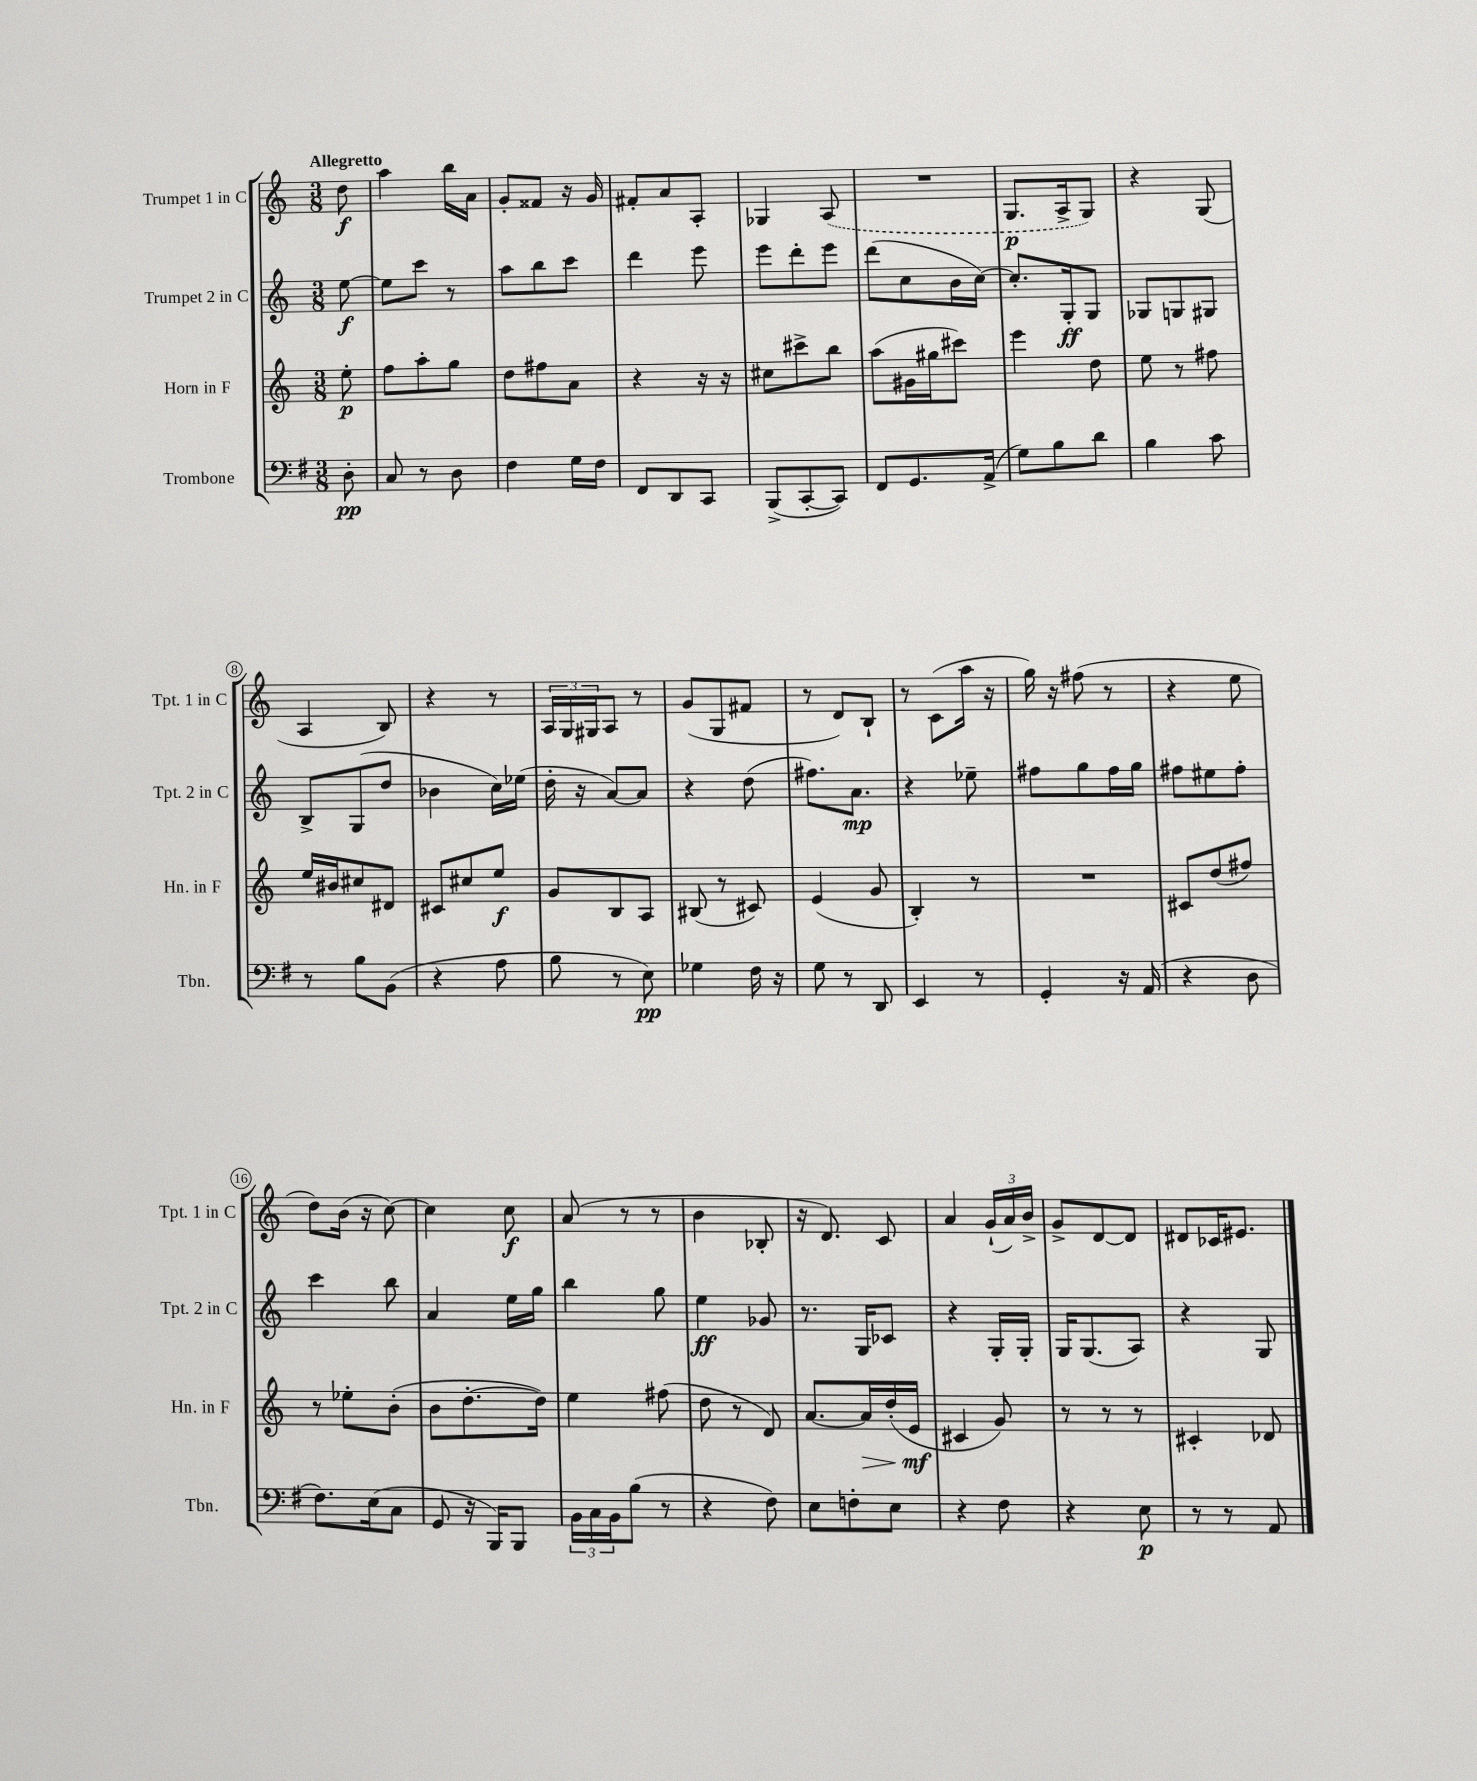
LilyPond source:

<<
\new StaffGroup <<
\new Staff = "s0" \with { instrumentName = "Trumpet 1 in C" shortInstrumentName = "Tpt. 1 in C" } {
    \clef treble \key c \major \numericTimeSignature \time 3/8 \partial 8 \tempo "Allegretto"
    d''8\f |
    a''4 b''16 a'16 |
    g'8-. fisis'8 r16 g'16 |
    fis'8-. a'8 a8-. |
    ges4 \once \slurDashed a8( |
    R4. |
    g8.\p a16-> g8) |
    r4 g8( |
    a4 b8) |
    r4 r8 |
    \tuplet 3/2 { a16 g16 gis16 } a8 r8 |
    g'8( g8 fis'8 |
    r8 d'8) b8-! |
    r8 c'8( a''16 r16 |
    g''16) r16 fis''8( r8 |
    r4 e''8 |
    d''8) b'16( r16 c''8~) |
    c''4 c''8\f |
    a'8( r8 r8 |
    b'4 bes8-. |
    r16 d'8.) c'8 |
    a'4 \tuplet 3/2 { g'16-!( a'16) b'16-> } |
    g'8-> d'8~ d'8 |
    dis'8 ces'16 eis'8. \bar "|." |
}
\new Staff = "s1" \with { instrumentName = "Trumpet 2 in C" shortInstrumentName = "Tpt. 2 in C" } {
    \clef treble \key c \major \numericTimeSignature \time 3/8 \partial 8
    e''8~\f |
    e''8 c'''8 r8 |
    a''8 b''8 c'''8 |
    d'''4 e'''8 |
    e'''8 d'''8-. e'''8 |
    d'''8( c''8 b'16 c''16~) |
    c''8.-. g16-.\ff g8 |
    ges8 g8 gis8 |
    b8-> g8( d''8 |
    bes'4 c''16) ees''16( |
    d''16-. r16 a'8~) a'8 |
    r4 d''8( |
    fis''8.) a'8.\mp |
    r4 ees''8-- |
    fis''8 g''8 fis''16 g''16 |
    fis''8 eis''8 fis''8-. |
    c'''4 b''8 |
    a'4 e''16 g''16 |
    b''4 g''8 |
    e''4\ff ges'8 |
    r8. g16 ces'8 |
    r4 g16-. g16-. |
    g16 g8.( a8) |
    r4 g8 \bar "|." |
}
\new Staff = "s2" \with { instrumentName = "Horn in F" shortInstrumentName = "Hn. in F" } {
    \clef treble \key c \major \numericTimeSignature \time 3/8 \partial 8
    e''8-.\p |
    f''8 a''8-. g''8 |
    d''8 fis''8 a'8 |
    r4 r16 r16 |
    cis''8 cis'''8-> b''8 |
    a''8( gis'16 gis''16 cis'''8) |
    e'''4 d''8 |
    e''8 r8 fis''8 |
    e''16 bis'16 cis''8 dis'8 |
    cis'8 cis''8 e''8\f |
    g'8 b8 a8 |
    bis8( r8 cis'8) |
    e'4( g'8 |
    b4-.) r8 |
    R4. |
    cis'8 d''8( fis''8) |
    r8 ees''8-. b'8-.( |
    b'8 d''8.~-. d''16) |
    e''4 fis''8( |
    d''8 r8 d'8) |
    a'8.~ a'16\> d''16-.( e'16\mf\! |
    cis'4 g'8) |
    r8 r8 r8 |
    cis'4-. des'8 \bar "|." |
}
\new Staff = "s3" \with { instrumentName = "Trombone" shortInstrumentName = "Tbn." } {
    \clef bass \key g \major \numericTimeSignature \time 3/8 \partial 8
    d8-.\pp |
    c8 r8 d8 |
    fis4 g16 fis16 |
    fis,8 d,8 c,8 |
    b,,8->( c,8~-. c,8) |
    fis,8 g,8. a,16->( |
    g8) b8 d'8 |
    b4 c'8 |
    r8 b8 b,8( |
    r4 a8 |
    b8 r8 e8\pp) |
    ges4 fis16 r16 |
    g8 r8 d,8 |
    e,4 r8 |
    g,4-. r16 a,16( |
    r4 d8 |
    fis8.) e16( c8 |
    g,8 r16 b,,16) b,,8 |
    \tuplet 3/2 { b,16 c16 b,16 } b8( r8 |
    r4 fis8) |
    e8 f8-. e8 |
    r4 fis8 |
    r4 e8\p |
    r8 r8 a,8 \bar "|." |
}
>>
>>
\layout { \context { \Score \override BarNumber.stencil = #(make-stencil-circler 0.1 0.3 ly:text-interface::print) } }
